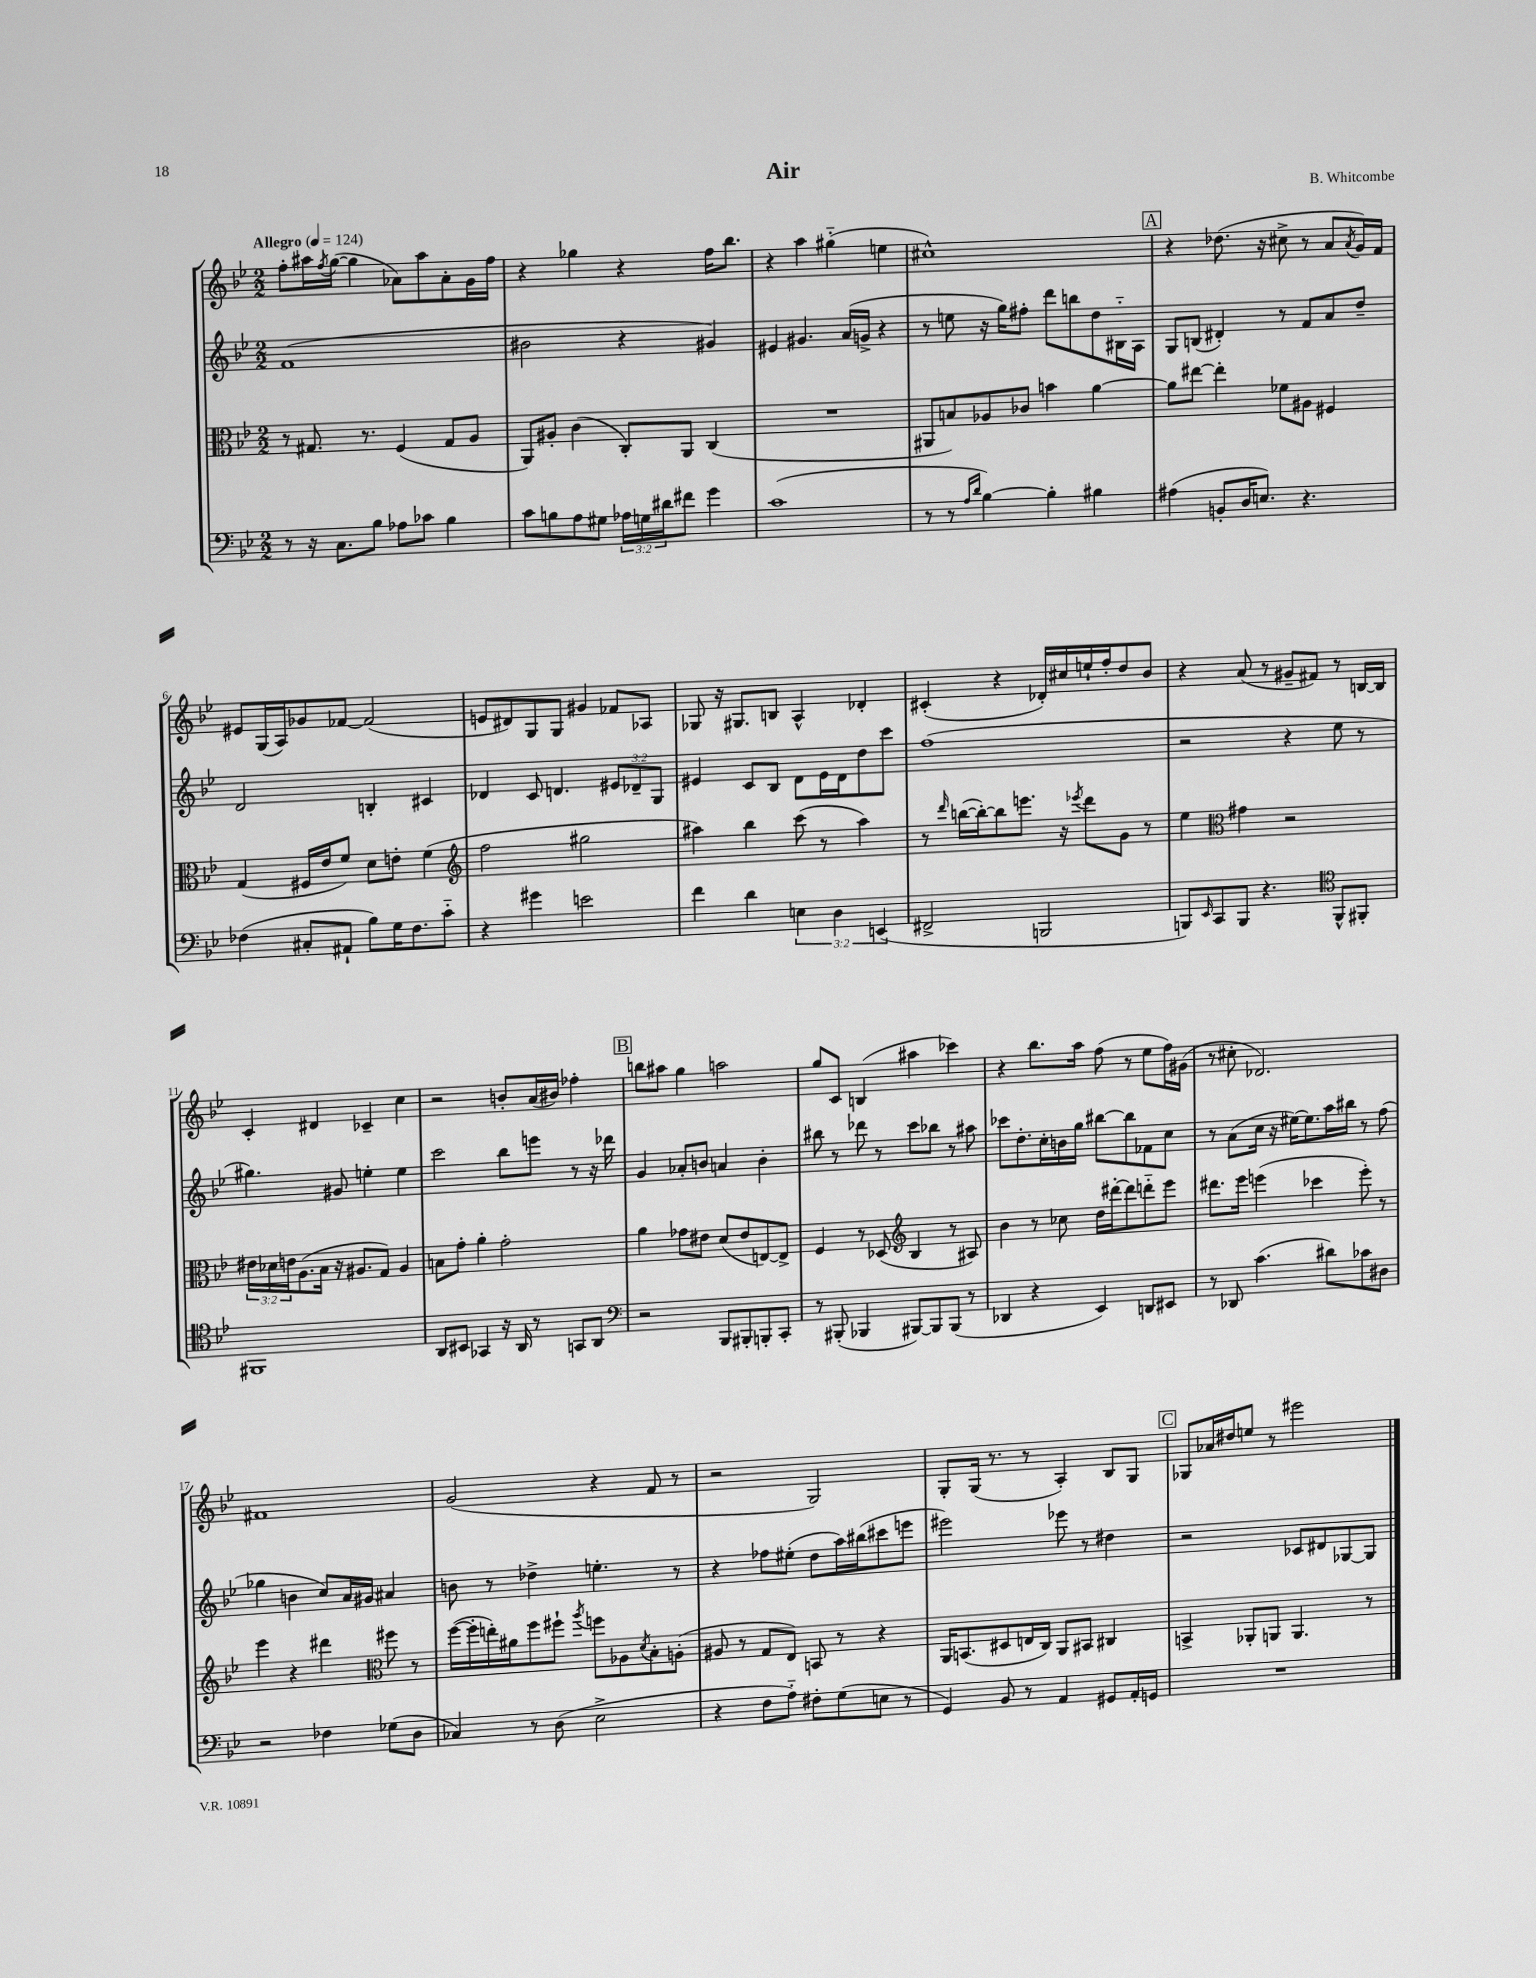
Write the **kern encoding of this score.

**kern	**kern	**kern	**kern
*part4	*part3	*part2	*part1
*staff4	*staff3	*staff2	*staff1
*clefF4	*clefC3	*clefG2	*clefG2
*k[b-e-]	*k[b-e-]	*k[b-e-]	*k[b-e-]
*M2/2	*M2/2	*M2/2	*M2/2
*MM124	*MM124	*MM124	*MM124
=1	=1	=1	=1
!	!	!	!LO:TX:a:B:t=Allegro
8r	8r	(1f	8ff'\L
16r	8.G#X/	.	16aa#X\L
.	.	.	8qff/
8.C\L	.	.	([16gg\JJ
.	.	.	4gg\]
.	8.r	.	.
8B-\J	.	.	.
8A-X\L	(4F/	.	8a-X\L)
8c-X\J	.	.	8aa#\
4B-\	8G#/L	.	8a-'\
.	8A/J	.	16g\L
.	.	.	16ff\JJ
=2	=2	=2	=2
8c\L	8AA/L)	2b#X\	4r
8Bn\	8A#X'/J	.	.
8A\	(4c\	.	4gg-X\
8G#X\J	.	.	.
24A-X\LL	8C'/L)	4r	4r
24Gn\	.	.	.
24d#X\J	.	.	.
8f#X\J	8AA/J	.	.
4g\	(4C/	4g#X/)	16ff\KL
.	.	.	8.bb-\J
=3	=3	=3	=3
(1c	1r	4e#X/	4r
.	.	4.g#X/	4aa\
.	.	.	(4gg#X\
.	.	(16a/LL	.
.	.	16gn^/JJ	.
.	.	4r	4een\
=4	=4	=4	=4
8r	8AA#X/L	8r	1cc#X^^)
8r	8Bn/)	8een\	.
16qqA/LL	.	.	.
16qqd/JJ	.	.	.
[4B-\)	8A-X/	16r	.
.	.	16gg\KL)	.
.	8c-X/J	8ff#X'\J	.
4B-'\]	4bn\	8ddd\L	.
.	.	8bbn\	.
4B#X\	[4a\	8dd\	.
.	.	16B#X\L	.
.	.	16A\JJ	.
!!LO:REH:place=s1:t=A
=5	=5	=5	=5
(4A#X\	8a\L]	8G/L	4r
.	[8ee#X\J	(8Bn/J	.
8BBn'/L	4ee#'\]	4d#X'/)	(8.dd-X\
16D/K	.	.	.
8.En/J)	.	.	16r
.	8f-X\L	8r	8cc#X^\
4.r	8A#X\J	8f/L	8r
.	4F#X/	8a/	8a/L
.	.	.	8qa/
.	.	8dd~/J	16g/L)
.	.	.	16f/JJ
!!LO:LB:g=z
=6	=6	=6	=6
(4F-X\	(4G/	2d/	8e#X/L
.	.	.	(16G/L
.	.	.	16A/J)
8C#X'/L	16F#X/LL	.	8g-X/
.	16e-/J	.	.
8AA#X`/J	8f/J)	.	[8f-X/J
8B-\L)	8d\L	4Bn'/	(2f-/]
16G\K	8en'\J	.	.
8.F-\	.	.	.
.	(4f\	4c#X/	.
8c\J	.	.	.
=7	=7	=7	=7
*	*clefG2	*	*
4r	2ff\	4d-X/	8en/L
.	.	.	8d#X/)
4g#X\	.	8c/	8G/
.	.	4.dn/	8G/J
2en\	2gg#X\	.	4g#X/
.	.	12e#X/L	8f-X/L
.	.	12d-X~/	.
.	.	.	8A-X/J
.	.	12G/J	.
=8	=8	=8	=8
4f\	4aa#X\)	4e#X/	8G-X/
.	.	.	16r
.	.	.	8.G#X/L
4d\	4bb-\	8c/L	.
.	.	8B-/J	8Bn/J
6En\	(8ccc\	8d\L	4A^^/
.	8r	16e#\L	.
6D\	.	.	.
.	.	16d\J	.
.	4aa#\)	8dd\	4d-X'/
(6EEn/	.	.	.
.	.	8ccc\J	.
=9	=9	=9	=9
2FF#X^/	8r	(1ff	(4c#X'/
.	16qqddd/	.	.
.	([16bbn\LL	.	.
.	16bb'\J_)	.	.
.	8bb\]	.	4r
.	8.eeen\J	.	.
2BBBn/	.	.	16d-X'/LL)
.	16r	.	16cc#X/
.	8qeee-X/	.	.
.	8ddd\L	.	16een`/
.	.	.	16ff'/J
.	8g\J	.	8dd/
.	8r	.	8b-/J
=10	=10	=10	=10
8BBBn/L)	4ee-\	2r	4r
16qqEE-/	.	.	.
8CC/	.	.	.
*	*clefC3	*	*
8BBB/J	4g#X\	.	(8a/
4.r	.	.	8r
.	2r	4r	8g#X~/L
.	.	.	8f#X/J)
*clefC4	*	*	*
8FF^^/L	.	8ee-\	8r
8FF#X'/J	.	8r	[16Bn/LL
.	.	.	16B/JJ]
!!LO:LB:g=z
=11	=11	=11	=11
1FF#X	24e#X\LL	4.gg#X\)	4c'/
.	24d-X\	.	.
.	24en\J	.	.
.	(8.A\	.	.
.	.	.	4d#X/
.	16B-\Jk	.	.
.	16r	8g#X/	.
.	8.A#X/L	.	.
.	.	4een'\	4c-X~/
.	8G/J)	.	.
.	4A#/	4ee\	4cc\
=12	=12	=12	=12
8AA/L	8Bn\L	2ccc\	2r
8BB#X/J	8g'\J	.	.
4GG-X/	4a'\	.	.
16r	2g'\	8bb-\L	8bn'/L
16AA/	.	.	.
8r	.	8eeen\J	(16a/L
.	.	.	16b#X/JJ)
8GGn/L	.	8r	4ff-X'\
8AA/J	.	16r	.
.	.	16ddd-X\	.
!!LO:REH:place=s1:t=B
=13	=13	=13	=13
*clefF4	*	*	*
2r	4a\	4g/	8bbn\L
.	.	.	8aa#X\J
.	8g-X\L	8a-X'/L	4gg\
.	8e#X\J	8bn/J	.
8BBB-/L	(8d/L	4an/	2aan\
8BBB#X'/	8e#/	.	.
8BBBn'/	[8En/)	4b'\	.
8CC'/J	8E^/J]	.	.
=14	=14	=14	=14
8r	4F/	8bb#X\	8gg/L
(8BBB#X'/	.	8r	8c/J
4BBB-X/	8r	8ddd-X\	(4Bn/
.	(8D-X/	8r	.
*	*clefG2	*	*
[8BBB#X/L)	4B-/	8ccc\L	4aa#X\
8BBB#/]	.	8bb-X\J	.
(8BBB#/J	8r	8r	4ccc-X\)
8r	8A#X/)	8aa#X\	.
=15	=15	=15	=15
4DD-X/	4b-\	8ccc-X\L	4r
.	.	8.dd'\	.
4r	8r	.	8.bb-\L
.	.	16cc'\L	.
.	8cc-X\	16bn\	.
.	.	16gg\JJ	16aa\Jk
4EE-/)	16dd\LL	[8bb#X\L	(8ff\
.	[16ddd#X'\J	.	.
.	8ddd#\]	8bb#\]	8r
8DDn/L	8dddn\	8f-X\	8ee-\L
8EE#X/J	8eee-\J	8cc\J	16ff\L)
.	.	.	(16g#X\JJ
=16	=16	=16	=16
8r	8.ddd#X\L	8r	8r
8DD-X/	.	(8a\L	8cc#X'\
.	16eee-\Jk	.	.
(4.c\	(4eeen\	16cc\Jk	2.d-X/)
.	.	16r	.
.	.	[16ee#X\KL)	.
.	.	8.ee#\]	.
.	4ccc-X\	.	.
8d#X\L)	.	16aa\L	.
.	.	16bb#X\JJ	.
8c-X\	8eee'\)	8r	.
8D#X\J	8r	(8ff\	.
!!LO:LB:g=z
=17	=17	=17	=17
2r	4eee-\	4gg-X\	1f#X
.	4r	4bn\	.
4F-X\	4ddd#X\	8cc/L)	.
.	.	16a/L	.
.	.	16g#X/JJ	.
*	*clefC3	*	*
(8G-X\L	8ff#X\	4a#X/	.
8D\J	8r	.	.
=18	=18	=18	=18
4C-X/)	([16ff\LL	8bn\	(2g/
.	16ff'\]	.	.
.	16een'\)	8r	.
.	16a#X\J	.	.
8r	8ff\	4dd-X^\	.
(8D\	8ff#X`\J	.	.
.	8qaa/	.	.
2E-^\	8ffn\L	4.een'\	4r
.	8A-X\	.	.
.	8qd/	.	.
.	8B-'\	.	8f/
.	(8An'\J	8r	8r
=19	=19	=19	=19
4r	8A#X/	4r	2r
.	8r	.	.
8F\L	8G/L	8ff-X\L	.
8A\J)	8E-/J)	(8ee#X'\J	.
8F#X'\L	8BBn/	8dd\L	2G/)
(8G\	8r	16aa\L)	.
.	.	(16bb#X\J	.
8En\J	4r	8ccc#X\	.
8r	.	8eeen\J	.
=20	=20	=20	=20
4GG/)	16AA/KL	2eee#X\)	8G'/L
.	(8.BBn/	.	.
.	.	.	(16G/Jk
.	.	.	8.r
8BB-/	8D#X/	.	.
8r	16En/L	.	8r
.	16C/JJ)	.	.
4AA/	8AA/L	8eee-X\	4A'/)
.	8BB#X/J	8r	.
8GG#X/L	4C#X/	4dd#X\	8B-/L
16AA'/L	.	.	8G/J
16GGn/JJ	.	.	.
!!LO:REH:place=s1:t=C
=21	=21	=21	=21
1r	4BBn^/	2r	8G-X/L
.	.	.	16a-X/L
.	.	.	16dd#X/J
.	8AA-X'/L	.	8een/J
.	8AAn/J	.	8r
.	4.AA/	8c-X/L	2eee#X\
.	.	8d#X/	.
.	.	[8G-X/	.
.	8r	8G-/J]	.
==	==	==	==
*-	*-	*-	*-
